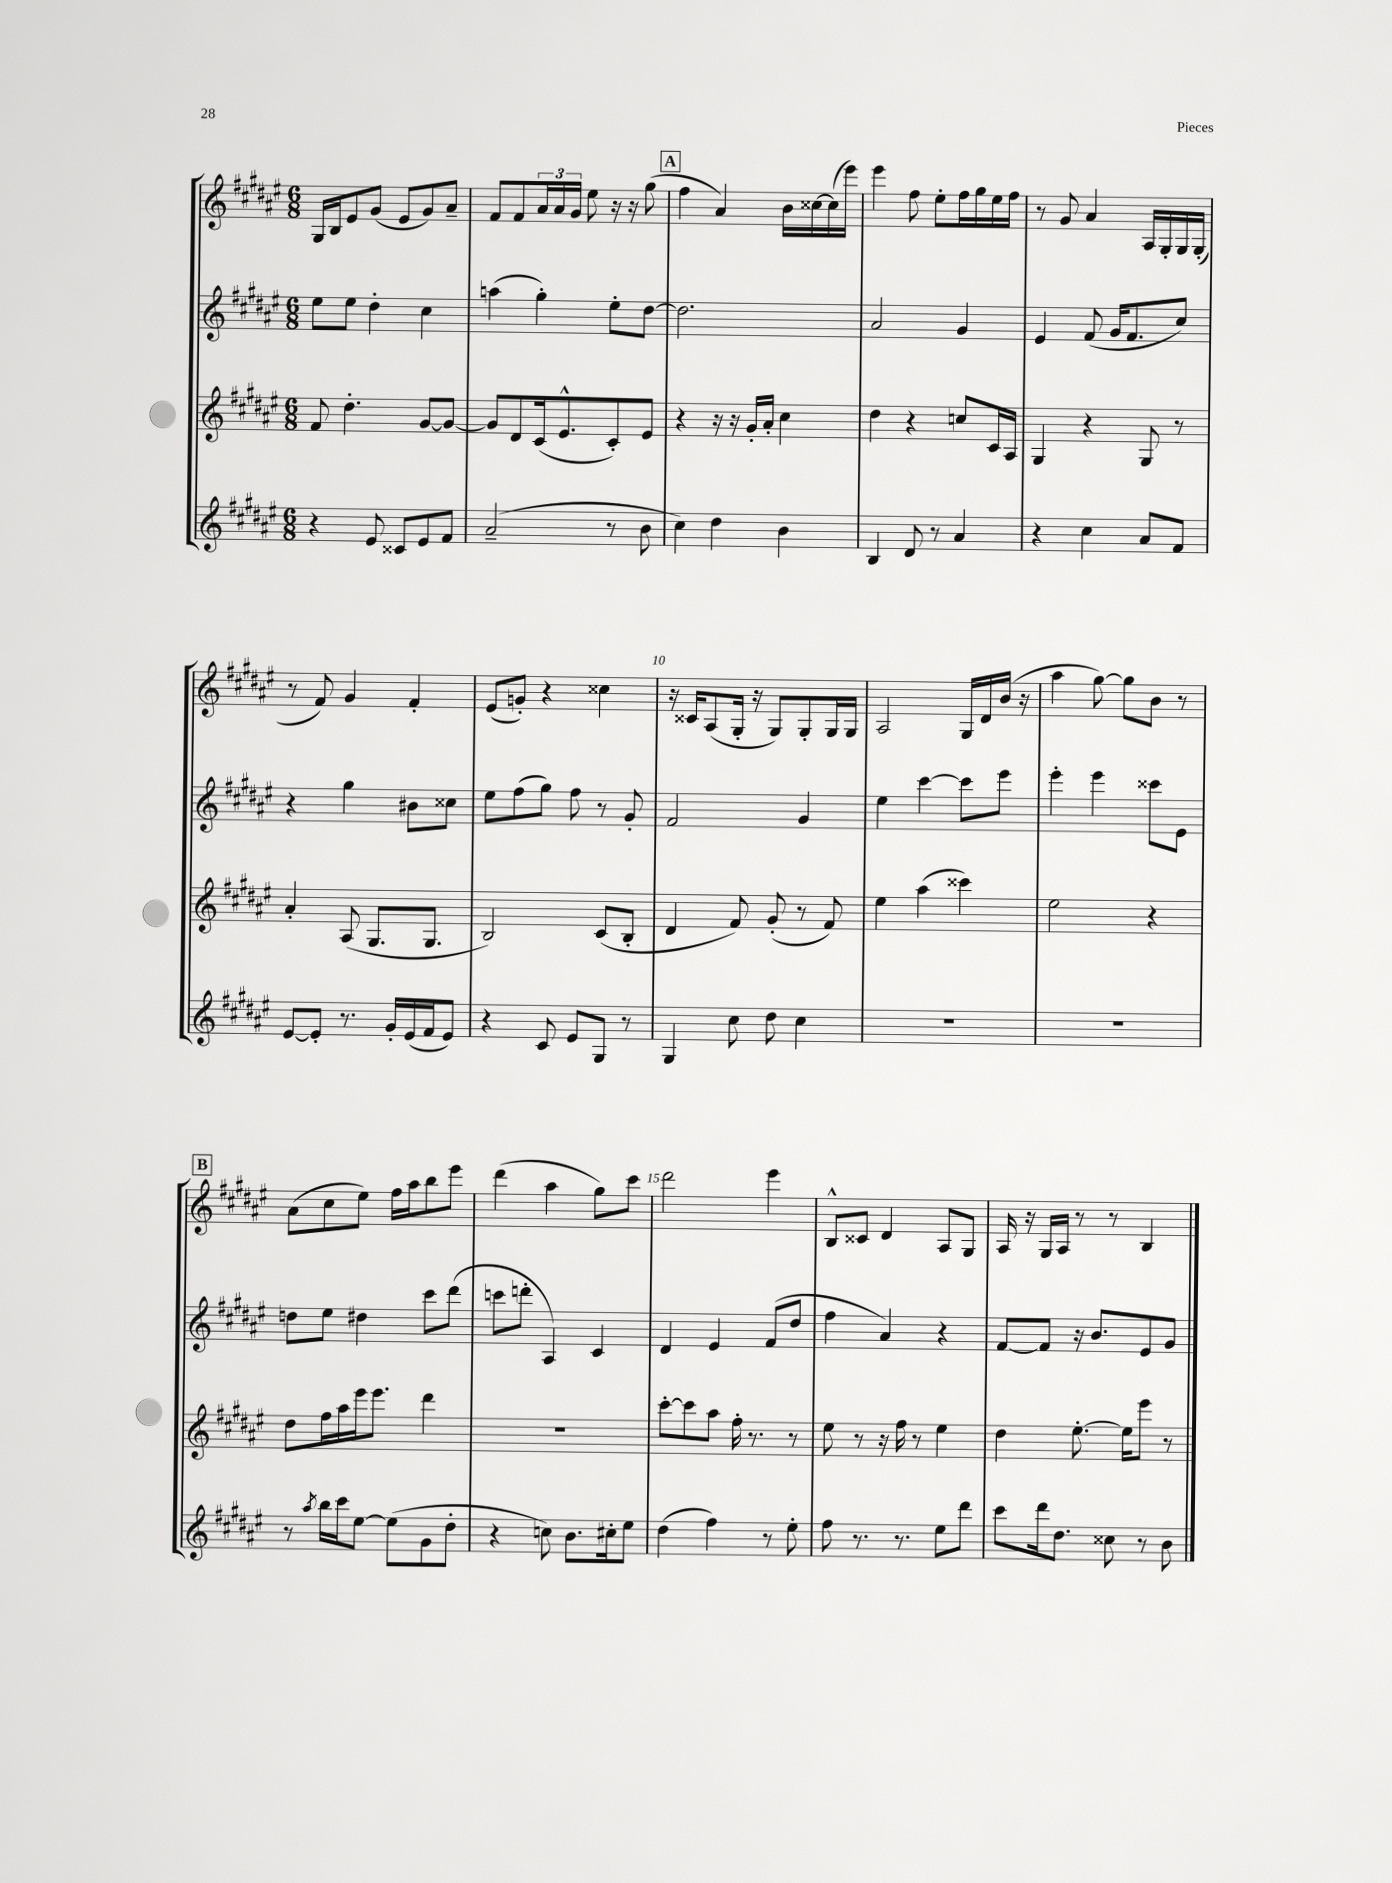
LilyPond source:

<<
\new StaffGroup <<
\new Staff = "s0" {
    \clef treble \key fis \major \numericTimeSignature \time 6/8
    gis16 b16 eis'8 gis'8( eis'8 gis'8) ais'8-- |
    fis'8 fis'8 \tuplet 3/2 { ais'16 ais'16 gis'16 } eis''8 r16 r16 gis''8( |
    \mark \markup { \box "A" } fis''4 ais'4) b'16 cisis''16~ cisis''16( eis'''16) |
    eis'''4 fis''8 eis''8-. fis''16 gis''16 eis''16 fis''16 |
    r8 gis'8 ais'4 ais16 gis16-. gis16 gis16-.( |
    r8 fis'8) gis'4 fis'4-. |
    eis'8( g'8-.) r4 cisis''4 |
    r16 cisis'16 ais8( gis16-. r16 gis8) gis8-. gis16 gis16 |
    ais2 gis16 dis'16 b'16( r16 |
    ais''4 gis''8~) gis''8 b'8 r8 |
    \mark \markup { \box "B" } ais'8( cis''8 eis''8) fis''16 ais''16 b''8 eis'''8 |
    dis'''4( ais''4 gis''8) cis'''8 |
    dis'''2 eis'''4 |
    b8-^ cisis'8 dis'4 ais8 gis8 |
    ais16 r16 gis16 ais16 r8 r8 b4 \bar "|." |
}
\new Staff = "s1" {
    \clef treble \key fis \major \numericTimeSignature \time 6/8
    eis''8 eis''8 dis''4-. cis''4 |
    a''4( gis''4-.) eis''8-. dis''8~ |
    \mark \markup { \box "A" } dis''2. |
    ais'2 gis'4 |
    eis'4 fis'8( gis'16 fis'8. cis''8) |
    r4 gis''4 bis'8 cisis''8 |
    eis''8 fis''8( gis''8) fis''8 r8 gis'8-. |
    fis'2 gis'4 |
    eis''4 cis'''4~ cis'''8 eis'''8 |
    eis'''4-. eis'''4 cisis'''8 eis'8 |
    \mark \markup { \box "B" } d''8 eis''8 dis''4 cis'''8 dis'''8( |
    c'''8 d'''8-. ais4) cis'4 |
    dis'4 eis'4 fis'8( dis''8 |
    fis''4 ais'4) r4 |
    fis'8~ fis'8 r16 b'8. eis'8 gis'8 \bar "|." |
}
\new Staff = "s2" {
    \clef treble \key fis \major \numericTimeSignature \time 6/8
    fis'8 dis''4.-. gis'8~ gis'8~ |
    gis'8 dis'8 cis'16( eis'8.-^ cis'8-.) eis'8 |
    \mark \markup { \box "A" } r4 r16 r16 gis'16-. ais'16-. cis''4 |
    dis''4 r4 c''8 cis'16 ais16 |
    gis4 r4 gis8 r8 |
    ais'4-. ais8( gis8. gis8. |
    b2) cis'8( b8-. |
    dis'4 fis'8) gis'8-.( r8 fis'8) |
    eis''4 ais''4( cisis'''4) |
    eis''2 r4 |
    \mark \markup { \box "B" } dis''8 fis''16 ais''16 eis'''16 eis'''8. dis'''4 |
    R2. |
    cis'''8~-. cis'''8 ais''8 fis''16-. r8. r8 |
    eis''8 r8 r16 fis''16 r8 eis''4 |
    dis''4 eis''8.~-. eis''16 eis'''8 r8 \bar "|." |
}
\new Staff = "s3" {
    \clef treble \key fis \major \numericTimeSignature \time 6/8
    r4 eis'8 cisis'8 eis'8 fis'8 |
    ais'2--( r8 b'8 |
    \mark \markup { \box "A" } cis''4) dis''4 b'4 |
    b4 dis'8 r8 ais'4 |
    r4 cis''4 ais'8 fis'8 |
    eis'8~ eis'8-. r8. gis'16-. eis'16( fis'16 eis'8) |
    r4 cis'8 eis'8 gis8 r8 |
    gis4 cis''8 dis''8 cis''4 |
    R2. |
    R2. |
    \mark \markup { \box "B" } r8 \acciaccatura { ais''8 } b''16 cis'''16 eis''8~ eis''8( gis'8 dis''8-. |
    r4 c''8) b'8. cis''16-. eis''8 |
    dis''4( fis''4) r8 eis''8-. |
    fis''8 r8. r8. eis''8 dis'''8 |
    cis'''8 dis'''16 dis''8. cisis''8 r8 b'8 \bar "|." |
}
>>
>>
\layout { \context { \Score currentBarNumber = #3 \override BarNumber.break-visibility = ##(#f #t #t) barNumberVisibility = #(every-nth-bar-number-visible 5) } }
